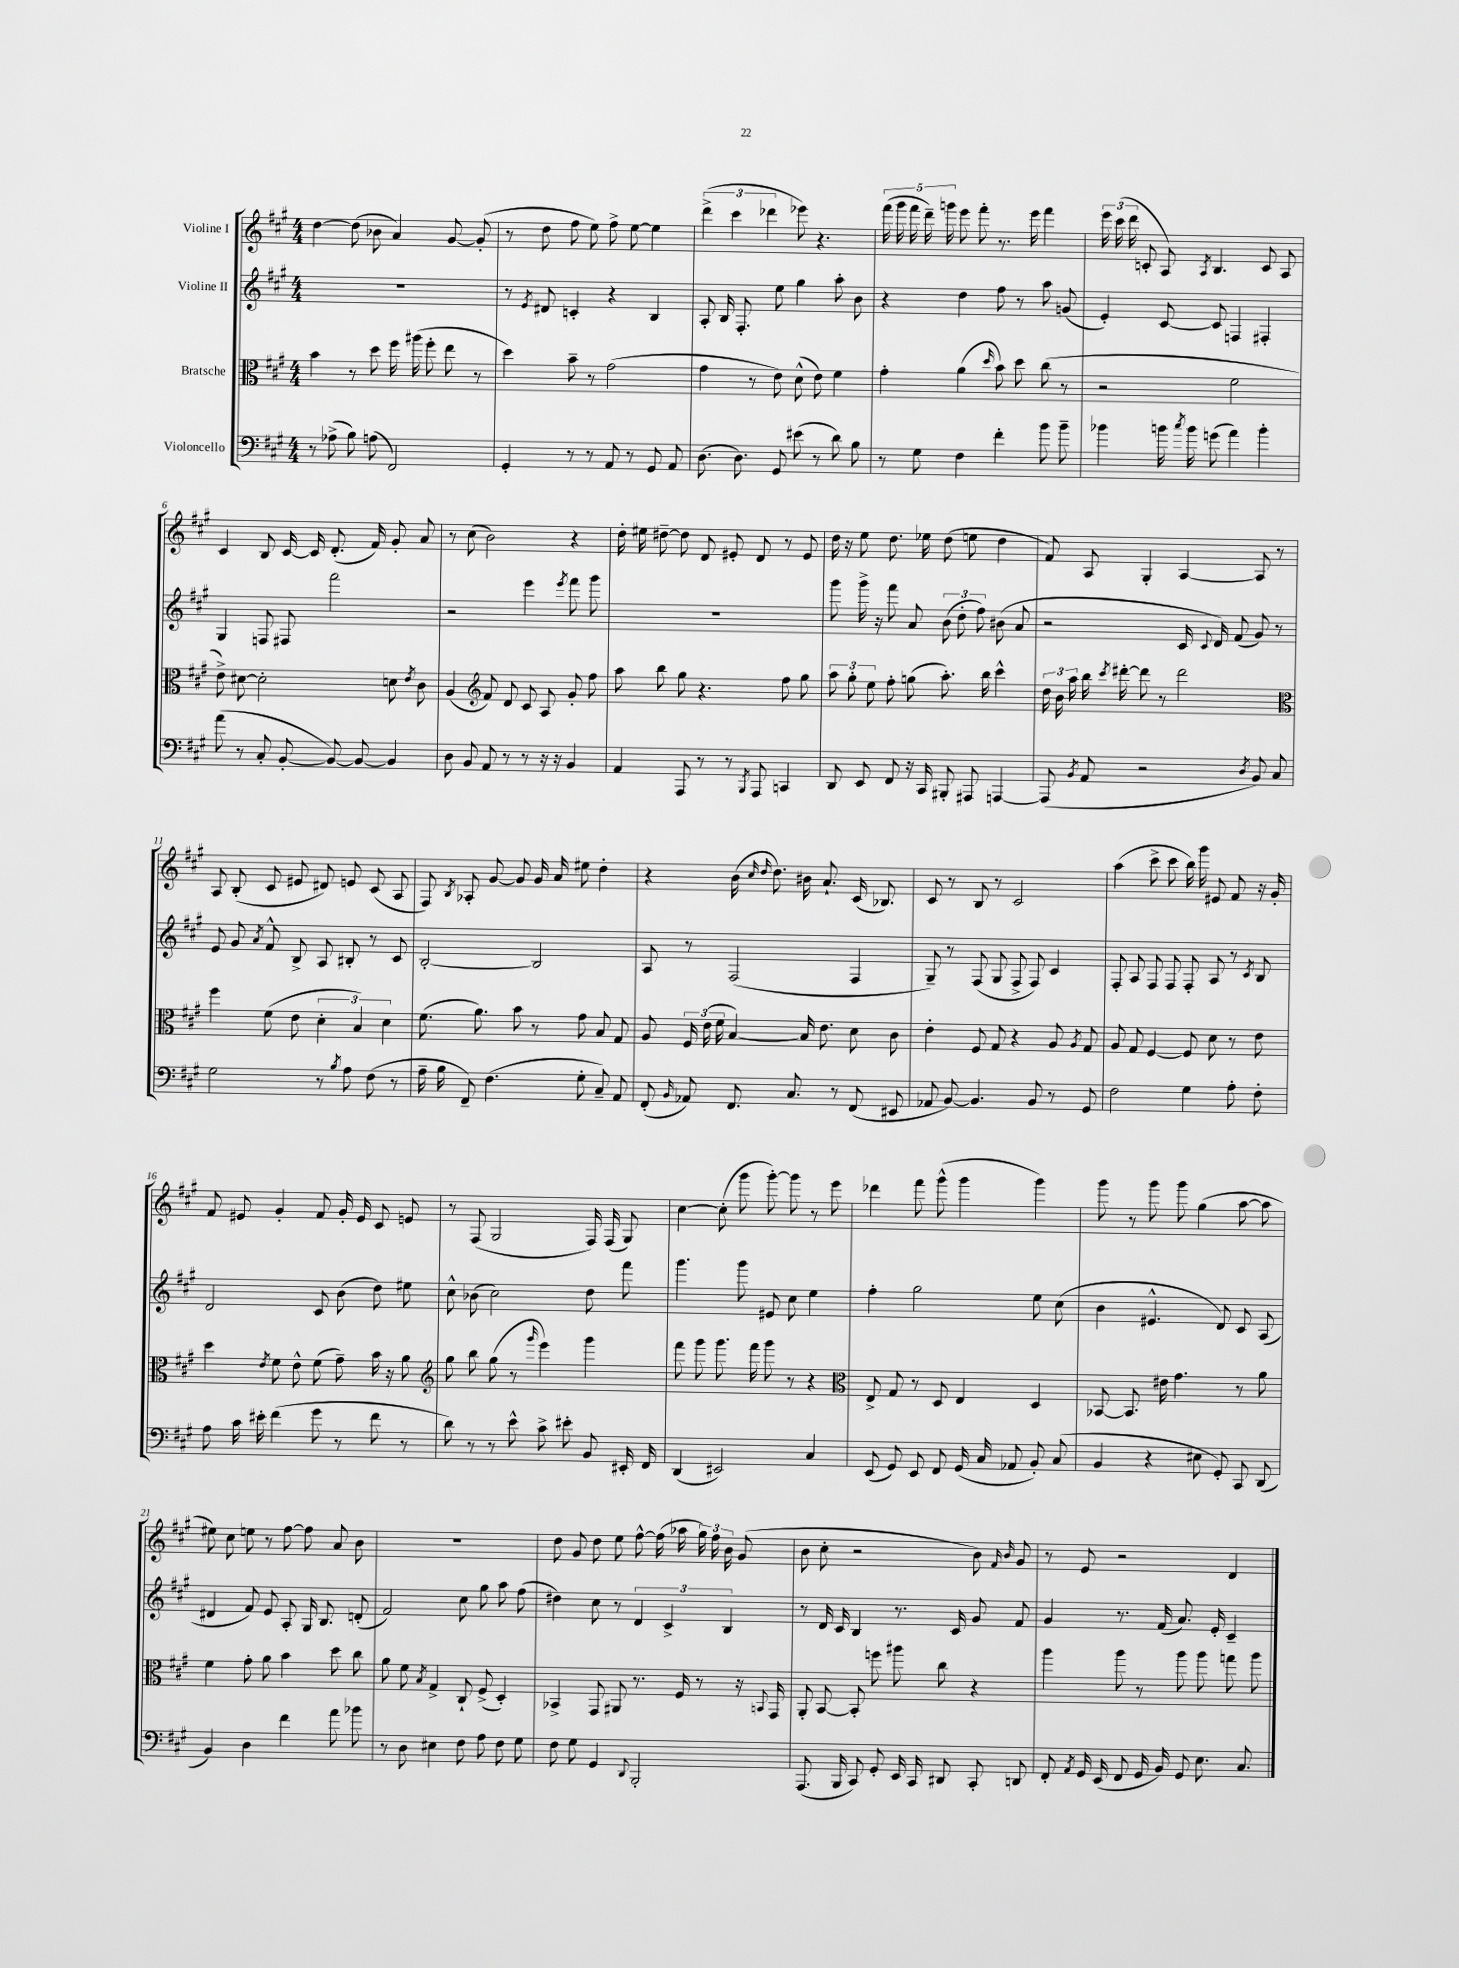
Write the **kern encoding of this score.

**kern	**kern	**kern	**kern
*staff4	*staff3	*staff2	*staff1
*clefF4	*clefC3	*clefG2	*clefG2
*k[f#c#g#]	*k[f#c#g#]	*k[f#c#g#]	*k[f#c#g#]
*M4/4	*M4/4	*M4/4	*M4/4
8r	4b	1r	[4dd
(8A-^	.	.	.
8B)	8r	.	(8dd]
(8A	8dd	.	8b-
2FF#)	16ff#	.	4a)
.	(16aa#	.	.
.	8ff#'	.	.
.	8ee	.	[8g#
.	8r	.	(8g#']
=	=	=	=
4GG#'	4dd)	8r	8r
.	.	8qe	.
.	.	8d#	8dd
8r	8b~	4c'	8ff#
8r	8r	.	8ee)
8AA	(2g#	4r	8ff#^
8r	.	.	[8ee
8GG#	.	4B	4ee]
8AA	.	.	.
=	=	=	=
(8.D	4g#	8A'	(6ddd^
.	.	16B	.
.	.	.	6ccc#
8.D)	.	8.F#'	.
.	8r	.	.
.	.	.	6ddd-
8GG#	8e)	8ee	.
(8e#	(8d^^	4gg#	8eee-)
8r	8e)	.	4.r
8d)	4f#	8aa'	.
8B	.	8b	.
=	=	=	=
8r	4g#'	4r	(20fff#
.	.	.	20ggg#
.	.	.	20fff#
8G#	.	.	.
.	.	.	20ddd~)
.	.	.	20ggg
4F#	(4a	4dd	8eee
.	.	.	8fff#'
.	16qqdd	.	.
4f#'	8b)	8ff#	8.r
.	8dd	8r	.
.	.	.	16eee
8b	(8cc#	8aa	4fff#
8b~	8r	(8g	.
=	=	=	=
4b-	2r	4e')	24eee
.	.	.	(24ccc#
.	.	.	24ddd
.	.	.	8c'
16b	.	[8c#	8A)
8qcc#	.	.	.
16b	.	.	.
.	.	.	8qA
(8g	.	8c#]	4.B
4a)	2f#	4F	.
4b'	.	4F#'	8c
.	.	.	8A
=	=	=	=
(8a	8e^)	4G#	4c#
8r	[8d#	.	.
8C#'	2d#']	8F	8B
[8BB'	.	8F#	[16c#
.	.	.	16c#]
8BB_)	.	2fff#	(8.d'
8BB_	.	.	.
.	.	.	16f#)
4BB]	8d	.	8g#'
.	8qe	.	.
.	8c#	.	8a
=	=	=	=
8D	(4A	2r	8r
8BB	.	.	(8cc#
*	*clefG2	*	*
8AA	8f#)	.	2b)
8r	8d	.	.
8r	8c#	4eee	.
16r	8A	.	.
16r	.	.	.
.	.	8qeee	.
4BB	8g#'	8fff#	4r
.	8ff#	8ggg#	.
=	=	=	=
4AA	8aa	1r	16dd'
.	.	.	16ee#
.	8bb	.	[8dd#~
8AAA	8gg#	.	8dd#]
8r	4.r	.	8d
8r	.	.	8e#'
8qBBB	.	.	.
8AAA	.	.	8d
4CC	8ff#	.	8r
.	8gg#	.	8e#
=	=	=	=
8DD	12aa	8ggg#	16dd
.	.	.	16r
.	12gg#'	.	.
8EE	.	16ggg#^	8ee
.	12ee	.	.
.	.	16r	.
8FF#	8ff#'	8fff#	8.dd
16r	(8gg	8a	.
16CC#	.	.	16ee-
8BBB#'	8.aa')	(12b	(8dd
.	.	12dd'	.
8AAA#	.	.	8ee
.	.	12ff#)	.
.	16bb	.	.
[4AAA	4ccc#^^	(8b#	4dd
.	.	8a	.
=	=	=	=
(8AAA]	24dd	2r	8f#)
.	24b	.	.
.	24aa	.	.
8qBB	.	.	.
8AA	16bb	.	8A
.	8qccc#	.	.
.	[16ddd#'	.	.
2r	8ddd#]	.	4G#'
.	8r	.	.
.	2ddd#	16c#	[4A
.	.	8qqc#	.
.	.	16d)	.
.	.	(8f#	.
8qD	.	.	.
8BB)	.	8g#)	8A]
8C#	.	8r	8r
=	=	=	=
*	*clefC3	*	*
2G#	4ff#	8e	8A
.	.	8g#	(8B'
.	.	8qa	.
.	(8f#	8f#^^	8c#
.	8e	8B^	8e#
8r	6d'	8A	8d#)
8qB	.	.	.
8A	.	8B#'	8e
.	6B)	.	.
(8F#	.	8r	(8c#
.	6d	.	.
8r	.	8c#	8A
=	=	=	=
16A~	(8.f#	[2B'	8F#)
16B	.	.	.
.	.	.	8qB
8FF#~)	.	.	8A-'
.	8.a)	.	.
(4.F#	.	.	[8g#
.	8b	.	8g#]
.	8r	2B]	16g#
.	.	.	16a
8G#'	8g#	.	8ee#
8C#~)	8B	.	4dd'
8AA	8G#	.	.
=	=	=	=
(8FF#'	8A	8A	4r
16qqBB	.	.	.
8AA-)	24F#	8r	.
.	(24e	.	.
.	24f#	.	.
8.FF#	[4B)	(2F#	(16b
.	.	.	16qqcc#
.	.	.	16qqdd
.	.	.	8.dd)
8.C#	.	.	.
.	16B]	.	16b#
.	8.e	.	8.a`
8r	.	.	.
(8FF#	8d	4F#	(16c#
.	.	.	8.B-)
8EE#	8c#	.	.
=	=	=	=
8AA-	4e'	8G#~)	8c#
[8BB)	.	8r	8r
4.BB]	8F#	(8F#	8B
.	8G#	8G#	8r
.	4r	8F#^	2c#
8BB	.	8F#)	.
8r	8A	4c#	.
.	8qA	.	.
8GG#	8G#	.	.
=	=	=	=
2F#	8A	8F#'	(4aa
.	8G#	8A	.
.	[4F#	8F#	8ccc#^
.	.	8F#	8ccc#
4G#	8F#]	8F#'	16bb)
.	.	.	16ggg#
.	8d	8A	8e#
8A'	8r	8r	8f#
.	.	8qc#	.
8F#'	8e	8B	16r
.	.	.	16g#'
=	=	=	=
8A	4dd	2d	8f#
16c#	.	.	8e#
16e#'	.	.	.
.	8qe	.	.
(4f#	8f#	.	4g#'
.	8e^^	.	.
8g#	(8f#	8c#	8f#
8r	8g#~)	(8b	16g#'
.	.	.	16e#
8f#	16b	8dd)	8c#
.	16r	.	.
8r	8a	8ee#	8e
=	=	=	=
*	*clefG2	*	*
8d)	8gg#	8cc#^^	8r
8r	8bb	(8b-	(8F#
8r	(8gg#	2cc#)	2G#
8e^^	8r	.	.
.	16qqggg#	.	.
8c#^	4eee)	.	.
8e#'	.	.	.
8BB	4ggg#	8dd	16F#)
.	.	.	(16F#
16EE#'	.	8fff#	8G#)
16FF#	.	.	.
=	=	=	=
(4DD	8fff#	4.ggg#	[4cc#
.	8ggg#	.	.
2EE#)	8.ggg#	.	(8cc#']
.	.	8ggg#	8ggg#
.	16fff#	.	.
.	8ggg#	8e#	[8ggg#')
.	8r	8cc#	8ggg#]
4C#	4r	4ee	8r
.	.	.	8eee
=	=	=	=
*	*clefC3	*	*
(8EE	8E^	4ff#'	4ddd-
8GG#)	8G#	.	.
8EE	8r	2gg#	8fff#
8FF#	8D	.	(8ggg#^^
(16GG#	4E	.	4ggg#
16C#	.	.	.
8AA-	.	.	.
8BB')	4D	8ee	4ggg#)
(8C#	.	(8cc#	.
=	=	=	=
4BB	[8BB-	4b	8ggg#
.	8.BB-]	.	8r
4r	.	4.e#^^	8ggg#
.	16e#	.	.
.	4.g#	.	8ggg#
8E#	.	.	(4gg#
8GG#')	.	8d)	.
8CC#	8r	8c#	[8aa
(8DD	8a	(8A	8aa]
=	=	=	=
4BB)	4f#	4d#	8ee#)
.	.	.	8cc#
4D	8g#'	8f#)	8ee
.	8a	8e	8r
4f#	4b	8A'	[8ff#
.	.	16G#	8ff#]
.	.	8.B	.
8a	8dd	.	8a
8b-	8cc#	(8d'	8b
=	=	=	=
8r	8a	2f#)	1r
8D	8f#	.	.
.	8qB	.	.
4E#	4G#^	.	.
8F#	8C#`	8cc#	.
8A	(8F#^	8gg#	.
8F#	4D')	8aa	.
8G#	.	(8ff#	.
=	=	=	=
8F#	4BB-^	4dd#)	8dd
8G#	.	.	8g#
4GG#	8GG#	8cc#	8dd
.	8AA#	8r	8ee
8qqDD	.	.	.
2BBB'	8.r	6d	[8ff#^^
.	.	.	(16ff#]
.	.	6c#^	.
.	16F#	.	16aa-
.	8r	.	24gg#)
.	.	.	24ff#
.	.	6B	24b
.	16r	.	(8g#
.	8qqBB	.	.
.	16GG#	.	.
=	=	=	=
(8.AAA	8AA'	8r	8b
.	[8BB	16d	8cc#'
16BBB	.	16c#	.
8CC#)	8BB']	4B	2r
8GG#'	8ff	.	.
16EE	8aa#	8.r	.
16CC#	.	.	.
8DD#	8cc#	.	.
.	.	16c#	.
8CC#'	4r	8g#	8b)
.	.	.	16qqf#
.	.	.	16qqb
8DD	.	8f#	8g#
=	=	=	=
8FF#'	4aa	4g#	8r
8qAA	.	.	.
16GG#	.	.	8e
(16EE	.	.	.
8FF#	8aa	8.r	2r
16GG#	8r	.	.
16BB)	.	(16f#	.
8GG#	8aa	8.a)	.
8.E	8aa	.	.
.	.	16e'	.
.	8gg	4c#~	4d
8.C#	.	.	.
.	8aa	.	.
==	==	==	==
*-	*-	*-	*-
